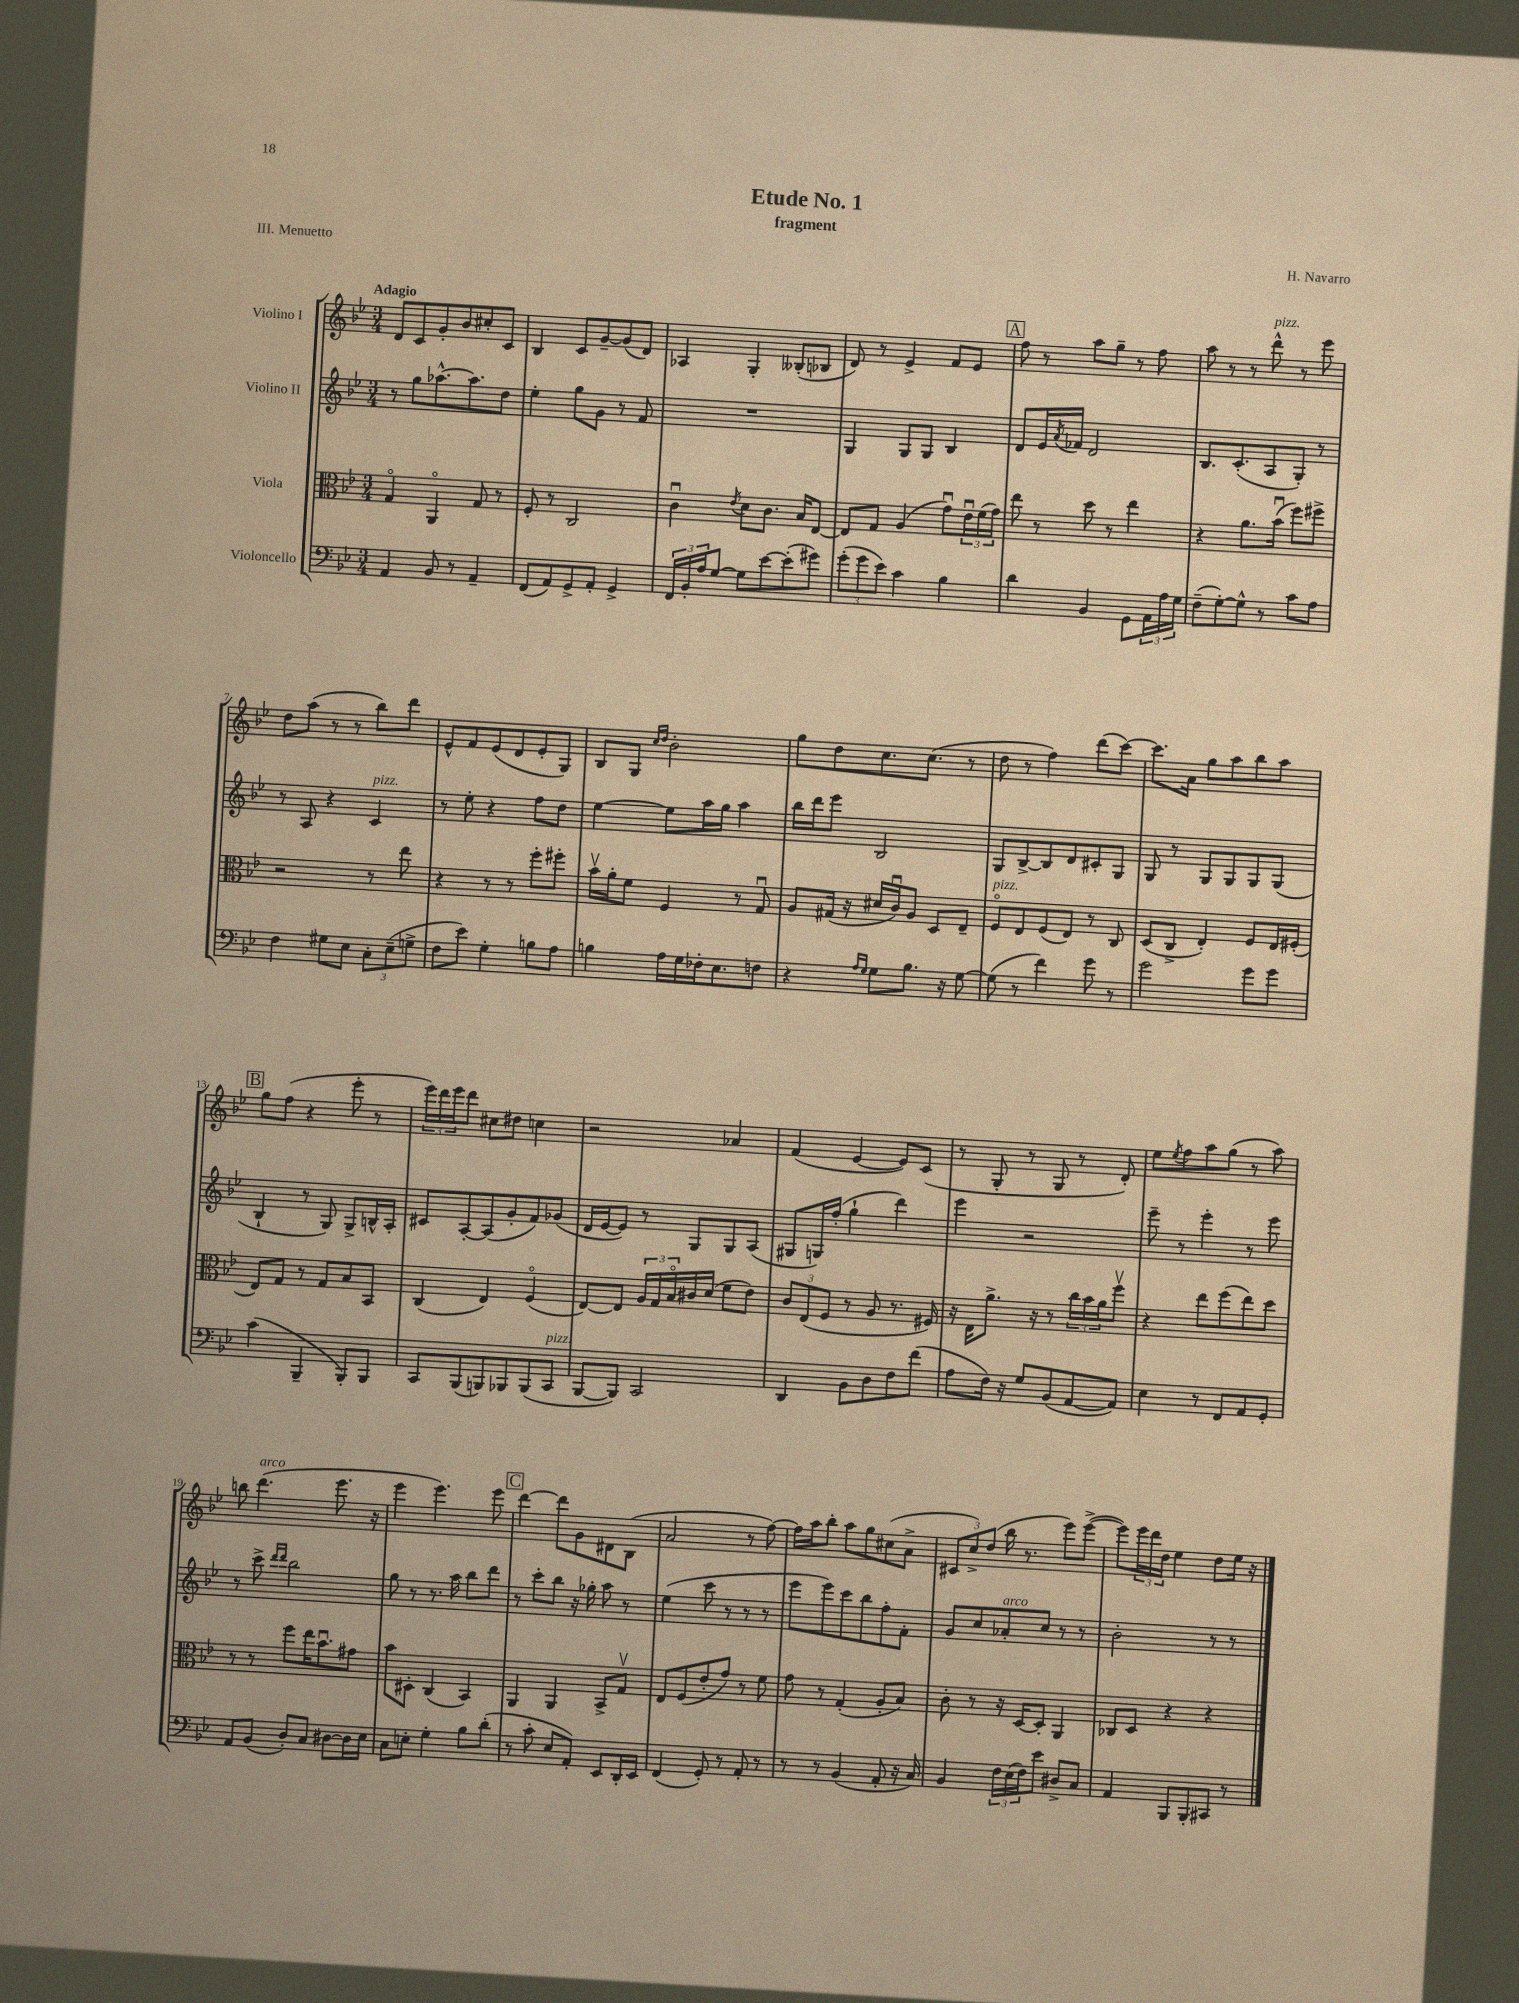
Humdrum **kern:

**kern	**kern	**kern	**kern
*part4	*part3	*part2	*part1
*staff4	*staff3	*staff2	*staff1
*I"Violoncello	*I"Viola	*I"Violino II	*I"Violino I
*clefF4	*clefC3	*clefG2	*clefG2
*k[b-e-]	*k[b-e-]	*k[b-e-]	*k[b-e-]
*M3/4	*M3/4	*M3/4	*M3/4
=1	=1	=1	=1
!	!	!	!LO:TX:a:B:t=Adagio
4AA/	4G/	8r	8d/L
.	.	8gg\L	8c/
8BB-/	4AA/	[8.aa-X^^\	8g'/
8r	.	.	8b-/
.	.	8.aa-\]	.
4AA~/	8G/	.	8cc#X'/
.	8r	8dd\J	8c/J
=2	=2	=2	=2
(8FF/L	8F'/	4ee-'\	4B-/
8AA/)	8r	.	.
8GG^/	2C/	8gg\L	8c/L
8AA'/J	.	8g\J	[8g~/
4GG^/	.	8r	(8g/]
.	.	8f/	8d/J)
=3	=3	=3	=3
24FF/LL	4cu\	2.r	4A-X/
24BB-'/	.	.	.
24A/J	.	.	.
[8G/J	.	.	.
.	8qe-/	.	.
8G\L]	8d\L	.	4G'/
[8e-\	8.c\J	.	.
(8e-'\]	.	.	(8B--X'/L
.	16B-/KL	.	.
8g#X\J)	[8E-/J	.	8B-X/J
=4	=4	=4	=4
(12g'\L	8E-/L]	4G/	8d/)
12g\	.	.	.
.	8G/J	.	8r
12e-\J)	.	.	.
4c\	(4A/	8G/L	4e-^/
.	.	8G/J	.
4B-\	8gu\L)	4B-/	8f/L
.	24e-u\L	.	8e-/J
.	(24f\	.	.
.	24g\JJ)	.	.
!!LO:REH:place=s1:t=A
=5	=5	=5	=5
4d\	8ee-\	8d/L	8ff\
.	8r	16e-/L	8r
.	.	8qa/	.
.	.	16f-X/JJ	.
4BB-/	8dd\	2d/	8aa\L
.	8r	.	8gg~\J
8GG\L	4ee-\	.	8r
24AA\L	.	.	8ff\
24A\	.	.	.
24G\JJ	.	.	.
=6	=6	=6	=6
(8F~\L	4r	8.B-/L	8aa\
[8G'\)	.	.	8r
.	.	(8.c'/	.
8G^^\J]	8.a\L	.	8r
!	!	!	!LO:TX:a:i:t=pizz.
8r	.	8A/	8ddd^^\
.	(16b-u\Jk	.	.
8c\L	8ff\L)	8G'/J)	8r
8A\J	8ff#X^\J	8r	8eee-\
!!LO:LB:g=z
=7	=7	=7	=7
4F\	2r	8r	8dd\L
.	.	8A/	(8aa\J
8G#X\L	.	4r	8r
8E-\J	.	.	8r
!	!	!LO:TX:a:i:t=pizz.	!
12C'\L	8r	4c/	8bb-\L)
(12E-~\	.	.	.
.	8ee-\	.	8ddd\J
12Gn^\J	.	.	.
=8	=8	=8	=8
8F\L	4r	8r	8e-^^/L
8e-\J)	.	8ee-'\	8f/
4G'\	8r	4r	(8e-/
.	8r	.	8d/
8Bn\L	8ff'\L	8ff\L	8e-'/
8A\J	8ff#X'\J	8dd\J	8G/J)
=9	=9	=9	=9
4Bn\	16b-v\LL	[4ee-\	8B-/L
.	16a'\J	.	.
.	8f\J	.	8G/J
.	.	.	16qqcc/LL
.	.	.	16qqdd/JJ
16A\LL	4F/	8ee-\L]	2b-'\
16G\	.	.	.
16F-X'\J	.	16aa\L	.
8.E-\	.	16gg\JJ	.
.	8r	4aa\	.
8Fn\J	8Gu/	.	.
=10	=10	=10	=10
4r	8A/L	16bb-\LL	8gg\L
.	.	16ddd\J	.
.	(16G#X/Jk	8eee-\J	8dd\
.	16r	.	.
16qqA/LL	.	.	.
16qqG/JJ	.	.	.
8G\L	16d#X/LL	2B-/	8.cc\
.	16cu/J)	.	.
8.B-\J	8A/J	.	.
.	.	.	(8.cc\J
.	8D/L	.	.
16r	.	.	.
[8G\	8E-~/J	.	8r
=11	=11	=11	=11
!	!LO:TX:a:i:t=pizz.	!	!
(8G\]	8F/L	8G/L	8dd\
8r	8E-/	[8B-^/	8r
4f\)	(8F/	8B-/]	4ff\)
.	8E-/J)	8d/	.
8g\	8r	8c#X'/	(8ddd\L
8r	8C/	8G/J	[8ccc\J)
=12	=12	=12	=12
2g\	(8D/L	8G/	8.ccc\L]
.	8C^/J	8r	.
.	.	.	16a\Jk
.	4E-'/)	8G/L	8gg\L
.	.	8G/	8aa\
8g\L	8F/L	8G/	8bb-\
8g\J	16E-/L	(8G/J	8aa\J
.	(16F#X'/JJ	.	.
!!LO:LB:g=z
!!LO:REH:place=s1:t=B
=13	=13	=13	=13
(4c\	8E-/L)	4B-`/	8gg\L
.	8G/J	.	(8ff\J
4BBB-~/	8r	8r	4r
.	8G/L	8G/)	.
8BBB-'/L)	8B-/	8G^/L	8eee-'\
8BBB-/J	8BB-/J	16Bn^^/L	8r
.	.	16A'/JJ	.
=14	=14	=14	=14
8CC/L	(4C/	8c#X/L	24eee-\LL)
.	.	.	24ddd\
.	.	.	24eee-\J
(8BBB-/	.	[8A'/	8ddd\J
8BBBn/)	4E-/)	(8A/]	8cc#X\L
8BBB-X/	.	8g'/	8dd#X\J
(8BBB-/	(4F/	8f/)	4ccn\
!LO:TX:a:i:t=pizz.	!	!	!
8CC/J	.	(8g-X/J	.
=15	=15	=15	=15
[8BBB-/L	[8E-/L)	16d/LL	2r
.	.	[16e-/J	.
8BBB-/J])	8E-/J]	8e-/J])	.
2CC/	24A/LL	8r	.
.	24G/	.	.
.	24B-/	.	.
.	16c#X/	8G/L	.
.	(16d/JJ	.	.
.	8f\L	8G/	4a-X/
.	8e-\J)	(8A/J	.
=16	=16	=16	=16
4DD/	12c/L	8G#X/L	(4f/
.	(12E-/	.	.
.	.	16Gn/L)	.
.	12F/J	.	.
.	.	(16ff'/JJ	.
8BB-\L	8r	4gg`\	[4e-/
8D\	8A/	.	.
8F\	8.r	4ddd\)	8e-/L])
(8f\J	.	.	(8c/J
.	16F#X/)	.	.
=17	=17	=17	=17
8A\L	16r	4eee-\	8r
.	16E-\KL	.	.
16F\Jk)	8.a^\J	.	8G'/
16r	.	.	.
8G/L	.	2r	8r
.	16r	.	.
(8BB-/	8r	.	8G/
[8AA/	24cc\LL	.	8r
.	24b-\	.	.
.	24a\J	.	.
8AA/J])	8ffv\J	.	8d'/)
=18	=18	=18	=18
4E-\	4r	8eee-~\	8ee-\L
.	.	.	8qee-/
.	.	8r	8ff\
8r	8ee-\L	4eee-'\	8aa\
8FF/L	(8ff\	.	(8gg\J
8AA/	8ee-\)	8r	8r
8GG'/J	8dd\J	8eee-\	8aa\)
!!LO:LB:g=z
=19	=19	=19	=19
8AA/L	8r	8r	8bbn\
!	!	!	!LO:TX:a:i:t=arco
(8BB-/J	8r	8ccc^\	(4.ddd\
.	.	16qqddd/LL	.
.	.	16qqddd/JJ	.
8D'/L)	8ff\L	2bb-\	.
8C/J	16ee-\K	.	.
.	8.b-u\	.	.
[8D#X\L	.	.	8.eee-\
16D#\L]	8g#X\J	.	.
16E-\JJ	.	.	16r
=20	=20	=20	=20
8C\L	8b-\L	8gg\	4eee-\
8En'\J	8D#X'\J	8r	.
4G'\	(4C/	8.r	4.eee-\)
.	.	16aa\	.
8B-\L	4BB-/)	8bb-\L	.
(8d'\J	.	8ddd\J	8eee-\
!!LO:REH:place=s1:t=C
=21	=21	=21	=21
8r	4AA/	8r	[4ddd\
8c'\	.	8ccc'\L	.
8E-/L	4AA/	8bb-\J	8ddd\L]
8AA'/J)	.	16r	8g\
.	.	16gg-X'\	.
8EE-/L	8BB-^/L	8aa\	8d#X\
16DD'/L	8Gv/J	8r	(8B-\J
16EE-/JJ	.	.	.
=22	=22	=22	=22
(4FF/	8E-/L	(4ee-\	2a/
.	(8F/	.	.
8GG'/)	8e-'/	8ccc\	.
8r	8g/J)	8r	.
8AA'/	8r	8r	8r
8r	8f\	8r	[8ff\)
=23	=23	=23	=23
8r	8g\	8eee-\L	16ff\LL]
.	.	.	16aa\J
8r	8r	8eee-\)	8bb-'\J
(4BB-/	(4G'/	8ccc\	8aa\L
.	.	8bb-\	8gg\
8AA'/	8A'/L	8ff'\	(8cc#X\
16r	8B-/J)	8f'\J	8a^\J
16C/)	.	.	.
=24	=24	=24	=24
4BB-/	8c'\	8g/L	12c#X/L
.	.	.	12cc^/)
.	8r	8cc/	.
.	.	.	(12dd/J
!	!	!LO:TX:a:i:t=arco	!
24F\LL	16r	8a-X'/	16bb-\
(24E-\	.	.	.
.	[16D/KL	.	8.r
24F\J)	.	.	.
8e-\J	8D'/J]	8cc/J	.
8D#X^/L	4AA/	8r	8eee-\L)
8C/J	.	8r	([8eee-^\J
=25	=25	=25	=25
4AA/	8C-X/L	2b-'\	8eee-\L])
.	8D/J	.	24eee-\L
.	.	.	24ddd\
.	.	.	24dd\JJ
8BBB-/L	4r	.	4ee-\
8BBB-'/	.	.	.
8CC#X/J	4r	8r	8dd\L
8r	.	8r	16ee-\Jk
.	.	.	16r
==	==	==	==
*-	*-	*-	*-
